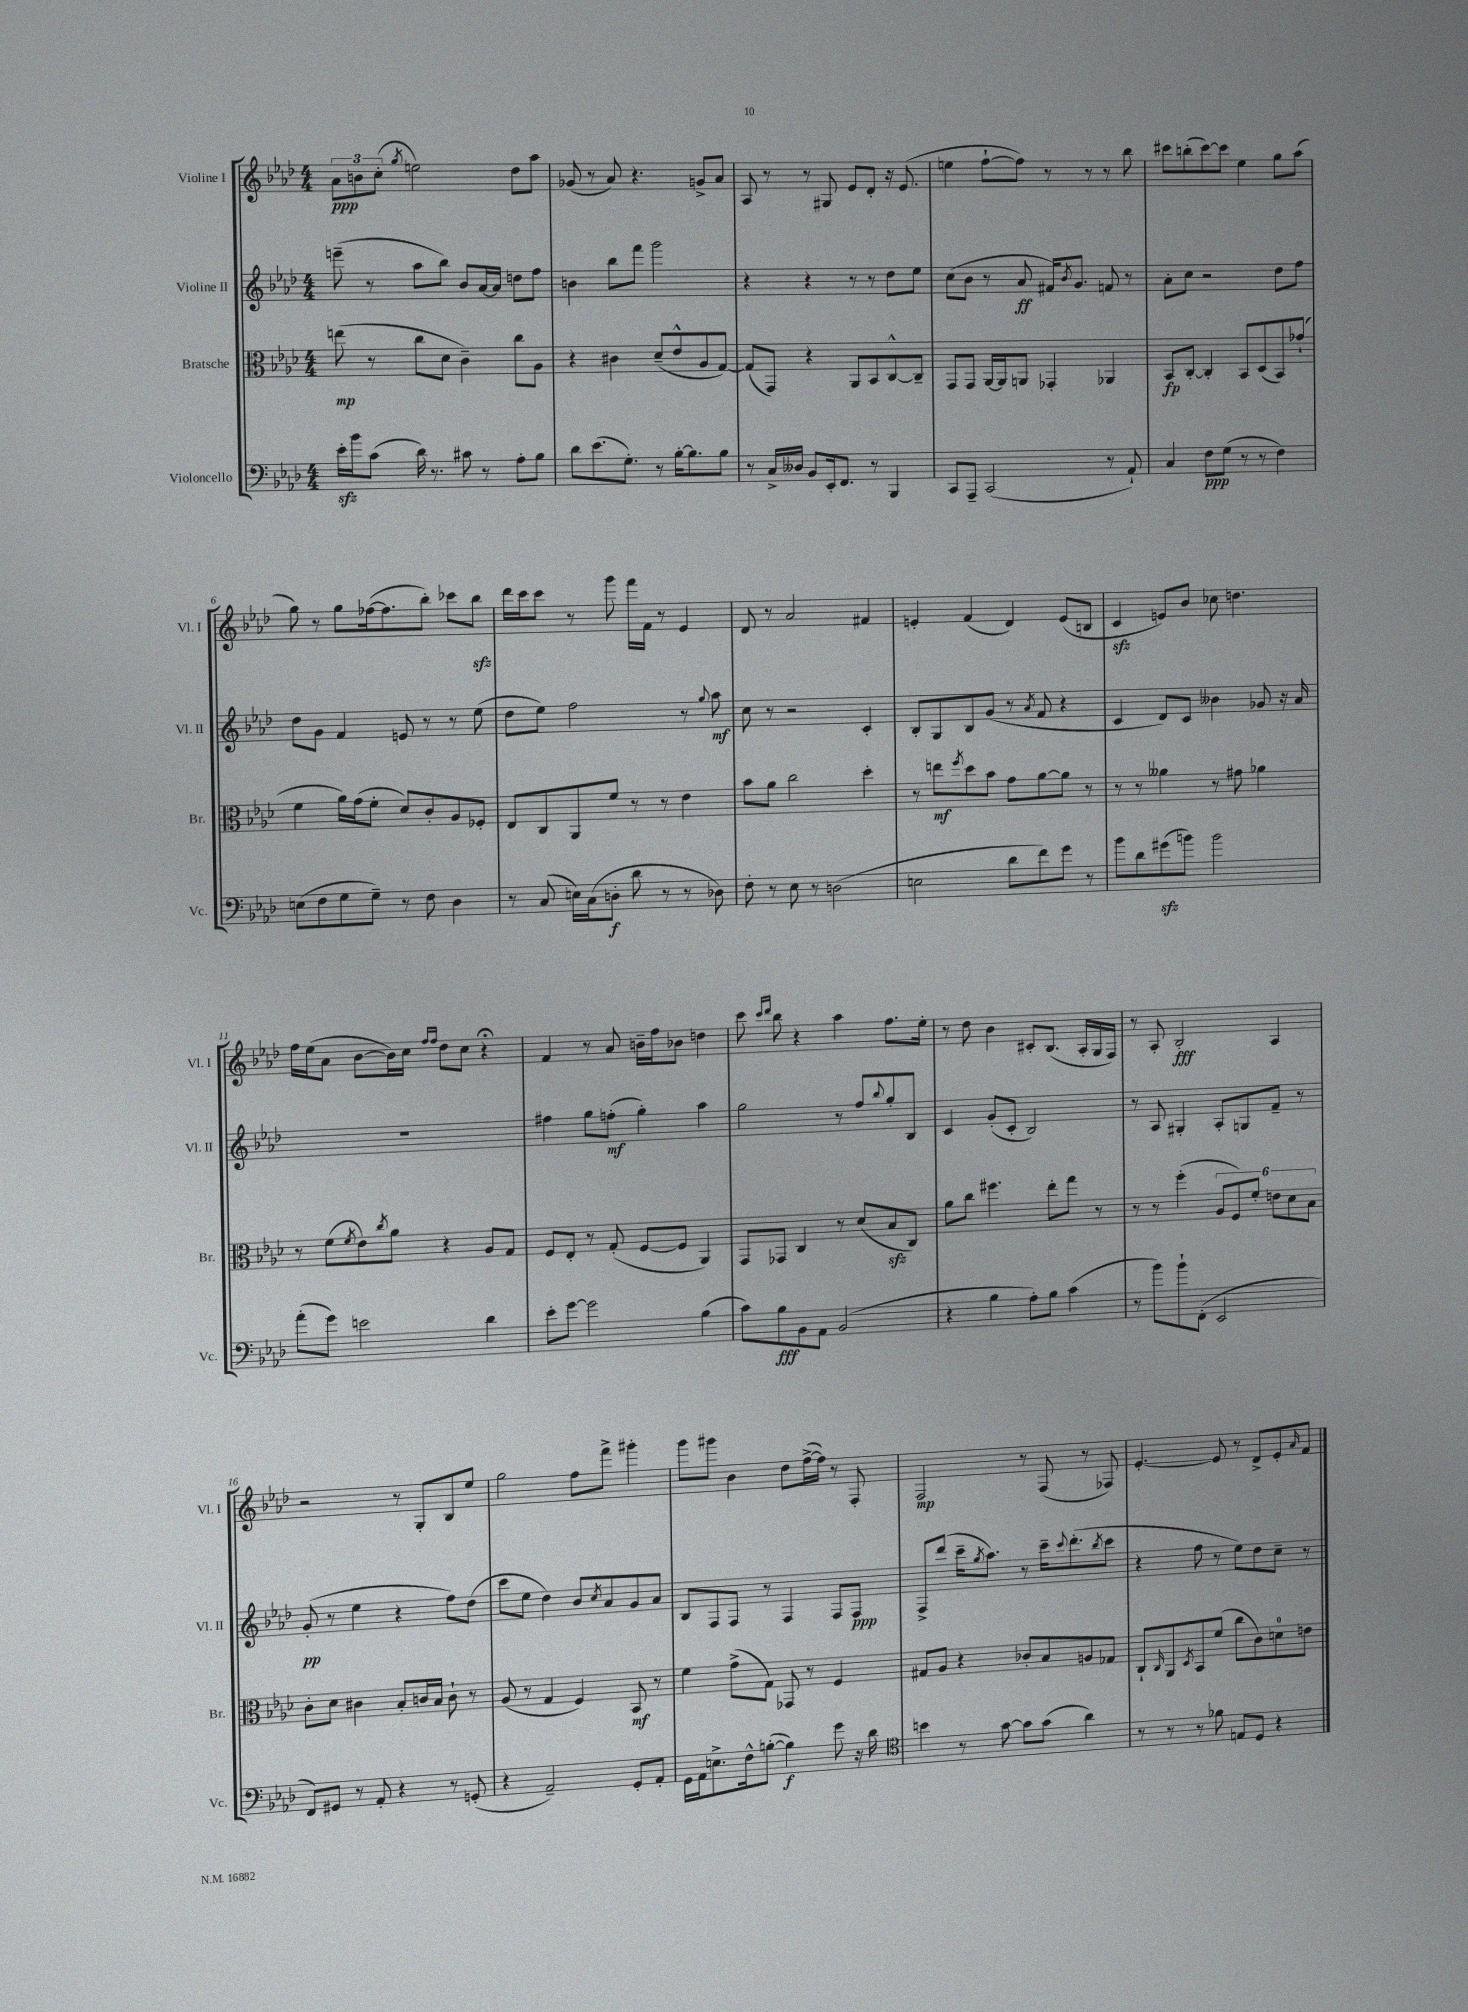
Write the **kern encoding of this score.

**kern	**dynam	**kern	**dynam	**kern	**dynam	**kern	**dynam
*part4	*part4	*part3	*part3	*part2	*part2	*part1	*part1
*staff4	*staff4	*staff3	*staff3	*staff2	*staff2	*staff1	*staff1
*I"Violoncello	*	*I"Bratsche	*	*I"Violine II	*	*I"Violine I	*
*I'Vc.	*	*I'Br.	*	*I'Vl. II	*	*I'Vl. I	*
*clefF4	*	*clefC3	*	*clefG2	*	*clefG2	*
*k[b-e-a-d-]	*	*k[b-e-a-d-]	*	*k[b-e-a-d-]	*	*k[b-e-a-d-]	*
*M4/4	*	*M4/4	*	*M4/4	*	*M4/4	*
=1	=1	=1	=1	=1	=1	=1	=1
16e-zz'\LL	.	(8een\	mp	(8eeen~\	.	12a-\L	ppp
16b-\J	.	.	.	.	.	.	.
.	.	.	.	.	.	12bn\	.
(8c\J	.	8r	.	8r	.	.	.
.	.	.	.	.	.	(12cc'\J	.
.	.	.	.	.	.	8qgg/	.
16d-\)	.	8cc\L	.	8aa-\L	.	2een\)	.
8.r	.	.	.	.	.	.	.
.	.	8d-\J	.	8bb-\J)	.	.	.
8c#X\	.	4c~\)	.	8b-/L	.	.	.
8r	.	.	.	[16a-/L	.	.	.
.	.	.	.	16a-/JJ]	.	.	.
8A-'\L	.	8cc\L	.	8ddn\L	.	8dd-\L	.
8B-\J	.	8A-\J	.	8ff\J	.	8aa-\J	.
=2	=2	=2	=2	=2	=2	=2	=2
8d-\L	.	4r	.	4bn\	.	(8g-X/	.
(8.e-\	.	.	.	.	.	8r	.
.	.	4c#X\	.	8bb-\L	.	8a-/)	.
8.G'\J)	.	.	.	.	.	.	.
.	.	.	.	8fff\J	.	4.r	.
8r	.	(8d-~/L	.	2ggg\	.	.	.
[16B-'\KL	.	8e-^^/	.	.	.	.	.
8.B-\]	.	.	.	.	.	.	.
.	.	8A-/	.	.	.	8gn^/L	.
8B-\J	.	[8G/J)	.	.	.	8a-/J	.
=3	=3	=3	=3	=3	=3	=3	=3
8r	.	(8G/L]	.	4r	.	8A-/	.
16C^/LL	.	8GG/J)	.	.	.	8r	.
16D--X/JJ	.	.	.	.	.	.	.
8BB-/L	.	4r	.	4r	.	8r	.
16EE-'/k	.	.	.	.	.	8G#X/	.
8.FF/J	.	.	.	.	.	.	.
.	.	8AA-/L	.	8r	.	8e-/L	.
8r	.	8BB-/	.	8r	.	8d-'/J	.
4BBB-/	.	[8C^^/	.	8dd-\L	.	16r	.
.	.	.	.	.	.	(8.e-/	.
.	.	8C~/J]	.	8ee-\J	.	.	.
=4	=4	=4	=4	=4	=4	=4	=4
8CC/L	.	8GG/L	.	(8cc\L	.	4een\	.
8AAA-~/J	.	8GG/J	.	8b-\J	.	.	.
(2CC/	.	[16AA-/LL	.	8r	.	[8ff`\L	.
.	.	16AA-/J]	.	.	.	.	.
.	.	8AAn/J	.	8a-/	ff	8ff\J])	.
.	.	4GG-X'/	.	16f#X/KL)	.	8r	.
.	.	.	.	8qb-/	.	.	.
.	.	.	.	8.g/J	.	.	.
.	.	.	.	.	.	8r	.
8r	.	4AA-X/	.	8fn/	.	8r	.
8AA-`/)	.	.	.	8r	.	8bb-\	.
=5	=5	=5	=5	=5	=5	=5	=5
4C/	.	8BB-/L	fp	8a-'\L	.	8ccc#X\L	.
.	.	[8C'/J	.	8cc\J	.	(8bbn'\	.
8F\L	ppp	4C'/]	.	2r	.	[8ccc#\)	.
(8G\J	.	.	.	.	.	8ccc#\J]	.
8r	.	8BB-/L	.	.	.	4ee-\	.
8r	.	(8D-/	.	.	.	.	.
4F\)	.	8BB-/)	.	8dd-\L	.	8gg\L	.
.	.	(8g-X`/J	.	8ff\J	.	(8aa-\J	.
!!LO:LB:g=z
=6	=6	=6	=6	=6	=6	=6	=6
(8En\L	.	4f\	.	8dd-\L	.	8gg\)	.
8F\	.	.	.	8g\J	.	8r	.
8G\	.	16a-\LL)	.	4f/	.	8gg\L	.
.	.	(16g\J	.	.	.	.	.
8G~\J)	.	8f'\J	.	.	.	([16ff-X\k	.
.	.	.	.	.	.	8.ff-\]	.
8r	.	8d-/L)	.	8en/	.	.	.
8F\	.	8c'/	.	8r	.	8bb-'\J)	.
4D-\	.	8A-/	.	8r	.	8ccc-X\L	.
.	.	8F-X'/J	.	(8ee-\	.	8bb-zz\J	.
=7	=7	=7	=7	=7	=7	=7	=7
8r	.	8E-/L	.	8dd-\L	.	16ddd-\LL	.
.	.	.	.	.	.	16ccc\J	.
(8C/	.	8C/	.	8ee-\J)	.	8ccc\J	.
16En\LL)	.	8AA-/	.	2ff\	.	8r	.
(16C\J	.	.	.	.	.	.	.
8Dn'\J	f	8f/J	.	.	.	8ggg\	.
8d-\	.	8r	.	.	.	16fff\LL	.
.	.	.	.	.	.	16f\JJ	.
8r	.	8r	.	.	.	8r	.
8r	.	4e-\	.	8r	.	4e-/	.
.	.	.	.	8qqgg/	.	.	.
8D-X\)	.	.	.	8aa-\	mf	.	.
=8	=8	=8	=8	=8	=8	=8	=8
8F'\	.	8b-\L	.	8cc\	.	8d-/	.
8r	.	8a-\J	.	8r	.	8r	.
8E-\	.	2cc\	.	2r	.	2a-/	.
8r	.	.	.	.	.	.	.
(2Dn\	.	.	.	.	.	.	.
.	.	4dd-'\	.	4c'/	.	4f#X/	.
=9	=9	=9	=9	=9	=9	=9	=9
2En\	.	8r	.	8B-'/L	.	4en'/	.
.	.	8een\L	mf	8G/	.	.	.
.	.	8qff/	.	.	.	.	.
.	.	8dd-\	.	8B-/	.	(4f/	.
.	.	8b-\J	.	(8g/J	.	.	.
8d-\L	.	8g\L	.	8r	.	4d-/)	.
.	.	.	.	8qa-/	.	.	.
8f\)	.	[8a-\	.	8f/	.	.	.
8g\J	.	8a-\J]	.	4r	.	(8e/L	.
8r	.	8r	.	.	.	8Bn/J	.
=10	=10	=10	=10	=10	=10	=10	=10
8b-\L	.	8r	.	4c/	.	4czz/	.
8d-\	.	8r	.	.	.	.	.
(8g#Xzz\	.	4a--X\	.	8d-/L)	.	8en/L)	.
8bn\J)	.	.	.	8c/J	.	8b-/J	.
2b\	.	8r	.	4b--X\	.	8cc-X\	.
.	.	8g#X\	.	.	.	4.ddn\	.
.	.	4a-X\	.	8g-X/	.	.	.
.	.	.	.	16r	.	.	.
.	.	.	.	16a-/	.	.	.
!!LO:LB:g=z
=11	=11	=11	=11	=11	=11	=11	=11
(8a-'\L	.	8r	.	1r	.	16ff\LL	.
.	.	.	.	.	.	(16ee-\J	.
8g\J)	.	(8f\L	.	.	.	8a-\J	.
.	.	8qf/	.	.	.	.	.
2en\	.	8e-\)	.	.	.	[8b-\L	.
.	.	8qcc/	.	.	.	.	.
.	.	8a-\J	.	.	.	16b-\L])	.
.	.	.	.	.	.	16cc\JJ	.
.	.	.	.	.	.	16qqff/LL	.
.	.	.	.	.	.	16qqff/JJ	.
.	.	4r	.	.	.	8dd-\L	.
.	.	.	.	.	.	8cc\J	.
4d-\	.	8A-/L	.	.	.	4r;<	.
.	.	8G/J	.	.	.	.	.
=12	=12	=12	=12	=12	=12	=12	=12
8e-'\L	.	8F/L	.	4ff#X\	.	4f/	.
[8g\J	.	8E-'/J	.	.	.	.	.
2g\]	.	8r	.	8gg\L	.	8r	.
.	.	(8G'/	.	(8ffn'\J	mf	8a-/	.
.	.	[8F/L	.	4gg'\)	.	16bn~\LL	.
.	.	.	.	.	.	16ff\J	.
.	.	8F/J]	.	.	.	8b-X\J	.
(4B-\	.	4AA-/)	.	4aa-\	.	4ddn\	.
=13	=13	=13	=13	=13	=13	=13	=13
8c\L)	.	8GG/L	.	2gg\	.	8ccc\	.
.	.	.	.	.	.	16qqccc/LL	.
.	.	.	.	.	.	16qqddd-/JJ	.
8B-\	fff	8GG-X/J	.	.	.	8bb-\	.
8BB-\	.	4C/	.	.	.	4r	.
8AA-\J	.	.	.	.	.	.	.
(2BB-/	.	8r	.	8r	.	4aa-\	.
.	.	(8d-/L	.	8ff/L	.	.	.
.	.	.	.	8qqbb-/	.	.	.
.	.	8B-zz/	.	8gg'/	.	8.ff\L	.
.	.	8C/J)	.	8B-/J	.	.	.
.	.	.	.	.	.	16ee-'\Jk	.
=14	=14	=14	=14	=14	=14	=14	=14
4r	.	8a-\L	.	4c/	.	8r	.
.	.	8cc\J	.	.	.	8dd-\	.
4B-\	.	4.ff#X\	.	(8g'/L	.	4b-\	.
.	.	.	.	8c'/J	.	.	.
8A-'\L)	.	.	.	2B-/)	.	8c#X'/L	.
8B-\J	.	8ee-'\L	.	.	.	(8.B-/J	.
(4c\	.	8gg\J	.	.	.	.	.
.	.	.	.	.	.	16A-'/LL	.
.	.	8r	.	.	.	16G/	.
.	.	.	.	.	.	16F/JJ)	.
=15	=15	=15	=15	=15	=15	=15	=15
8r	.	8r	.	8r	.	8r	.
8b-\L)	.	8r	.	8A-/	.	8A-'/	.
8b-`\	.	(4ff'\	.	4G#X'/	.	2B-'/	fff
(8FF'\J	.	.	.	.	.	.	.
2EE-/	.	12A-/L	.	8A-'/L	.	.	.
.	.	12F/)	.	.	.	.	.
.	.	.	.	8Gn/	.	.	.
.	.	12f'/J	.	.	.	.	.
.	.	12en\L	.	8f~/J	.	4A-/	.
.	.	12d-\	.	.	.	.	.
.	.	.	.	8r	.	.	.
.	.	12B-\J	.	.	.	.	.
!!LO:LB:g=z
=16	=16	=16	=16	=16	=16	=16	=16
8FF/L)	.	8c'\L	.	(8g'/	pp	2r	.
8GG#X/J	.	8d-\J	.	8r	.	.	.
8r	.	4c#X\	.	4ee-\	.	.	.
8AA-'/	.	.	.	.	.	.	.
4r	.	8B-'/L	.	4r	.	8r	.
.	.	16cn/L	.	.	.	8G'/L	.
.	.	16B-/JJ	.	.	.	.	.
8r	.	8c`\	.	8ff\L)	.	8B-/	.
(8GGn'/	.	8r	.	(8dd-\J	.	8ee-/J	.
=17	=17	=17	=17	=17	=17	=17	=17
4r	.	(8A-/	.	8ccc\L	.	2gg\	.
.	.	8r	.	8ee-\J	.	.	.
2AA-~/)	.	4G/	.	4dd-\)	.	.	.
.	.	4F/)	.	8b-/L	.	8ff\L	.
.	.	.	.	8qcc/	.	.	.
.	.	.	.	8a-/	.	8fff^\J	.
8GG'/L	.	8BB-/	mf	8g/	.	4ggg#X'\	.
8AA-'/J	.	8r	.	8a-/J	.	.	.
=18	=18	=18	=18	=18	=18	=18	=18
16GG\LL	.	4f\	.	8B-/L	.	8ggg\L	.
16AA-\J	.	.	.	.	.	.	.
8.En^\	.	.	.	8F/	.	8ggg#X\J	.
.	.	(8g^\L	.	8F/J	.	4b-\	.
16F^^\k	.	.	.	.	.	.	.
([8Bn'\J	.	8G\J)	.	8r	.	.	.
4B\])	f	8GG-X/	.	4F/	.	8dd-\L	.
.	.	8r	.	.	.	([16ff^\L	.
.	.	.	.	.	.	16ff\JJ])	.
8g\	.	4F/	.	8F/L	.	8r	.
16r	.	.	.	8F/J	ppp	8F'/	.
16d-\	.	.	.	.	.	.	.
=19	=19	=19	=19	=19	=19	=19	=19
*clefC4	*	*	*	*	*	*	*
4bn\	.	8G#X/L	.	8F^/L	.	2F/	mp
.	.	8A-/J	.	(8ddd-/J	.	.	.
8r	.	4r	.	16ccc~\KL	.	.	.
.	.	.	.	8qgg/	.	.	.
.	.	.	.	8.aa-\J)	.	.	.
[8g\	.	.	.	.	.	.	.
8g\L]	.	8c-X'/L	.	8r	.	8r	.
(8g\J	.	8B-/	.	16ccc~\KL	.	(8F/	.
.	.	.	.	8qqccc/	.	.	.
.	.	.	.	(8.ddd-'\	.	.	.
4a-\)	.	8An/	.	.	.	8r	.
.	.	.	.	8qbb-/	.	.	.
.	.	8G-X/J	.	8ccc\J	.	8F-X/)	.
=20	=20	=20	=20	=20	=20	=20	=20
8r	.	8C`/L	.	4r	.	[4.e-'/	.
.	.	16qqC/	.	.	.	.	.
8r	.	8AA-/	.	.	.	.	.
.	.	8qD-/	.	.	.	.	.
8r	.	8BB-/	.	8ff\	.	.	.
8f-X\	.	(8f/J	.	8r	.	8e-/]	.
8En/L	.	8cc\L	.	8ee-\L)	.	8r	.
8D-/J	.	8c\)	.	8dd-\	.	8d-^/L	.
4r	.	8dn\	.	8cc~\J	.	8e-'/	.
.	.	.	.	.	.	16qqa-/	.
.	.	8en\J	.	8r	.	8f/J	.
==	==	==	==	==	==	==	==
*-	*-	*-	*-	*-	*-	*-	*-
